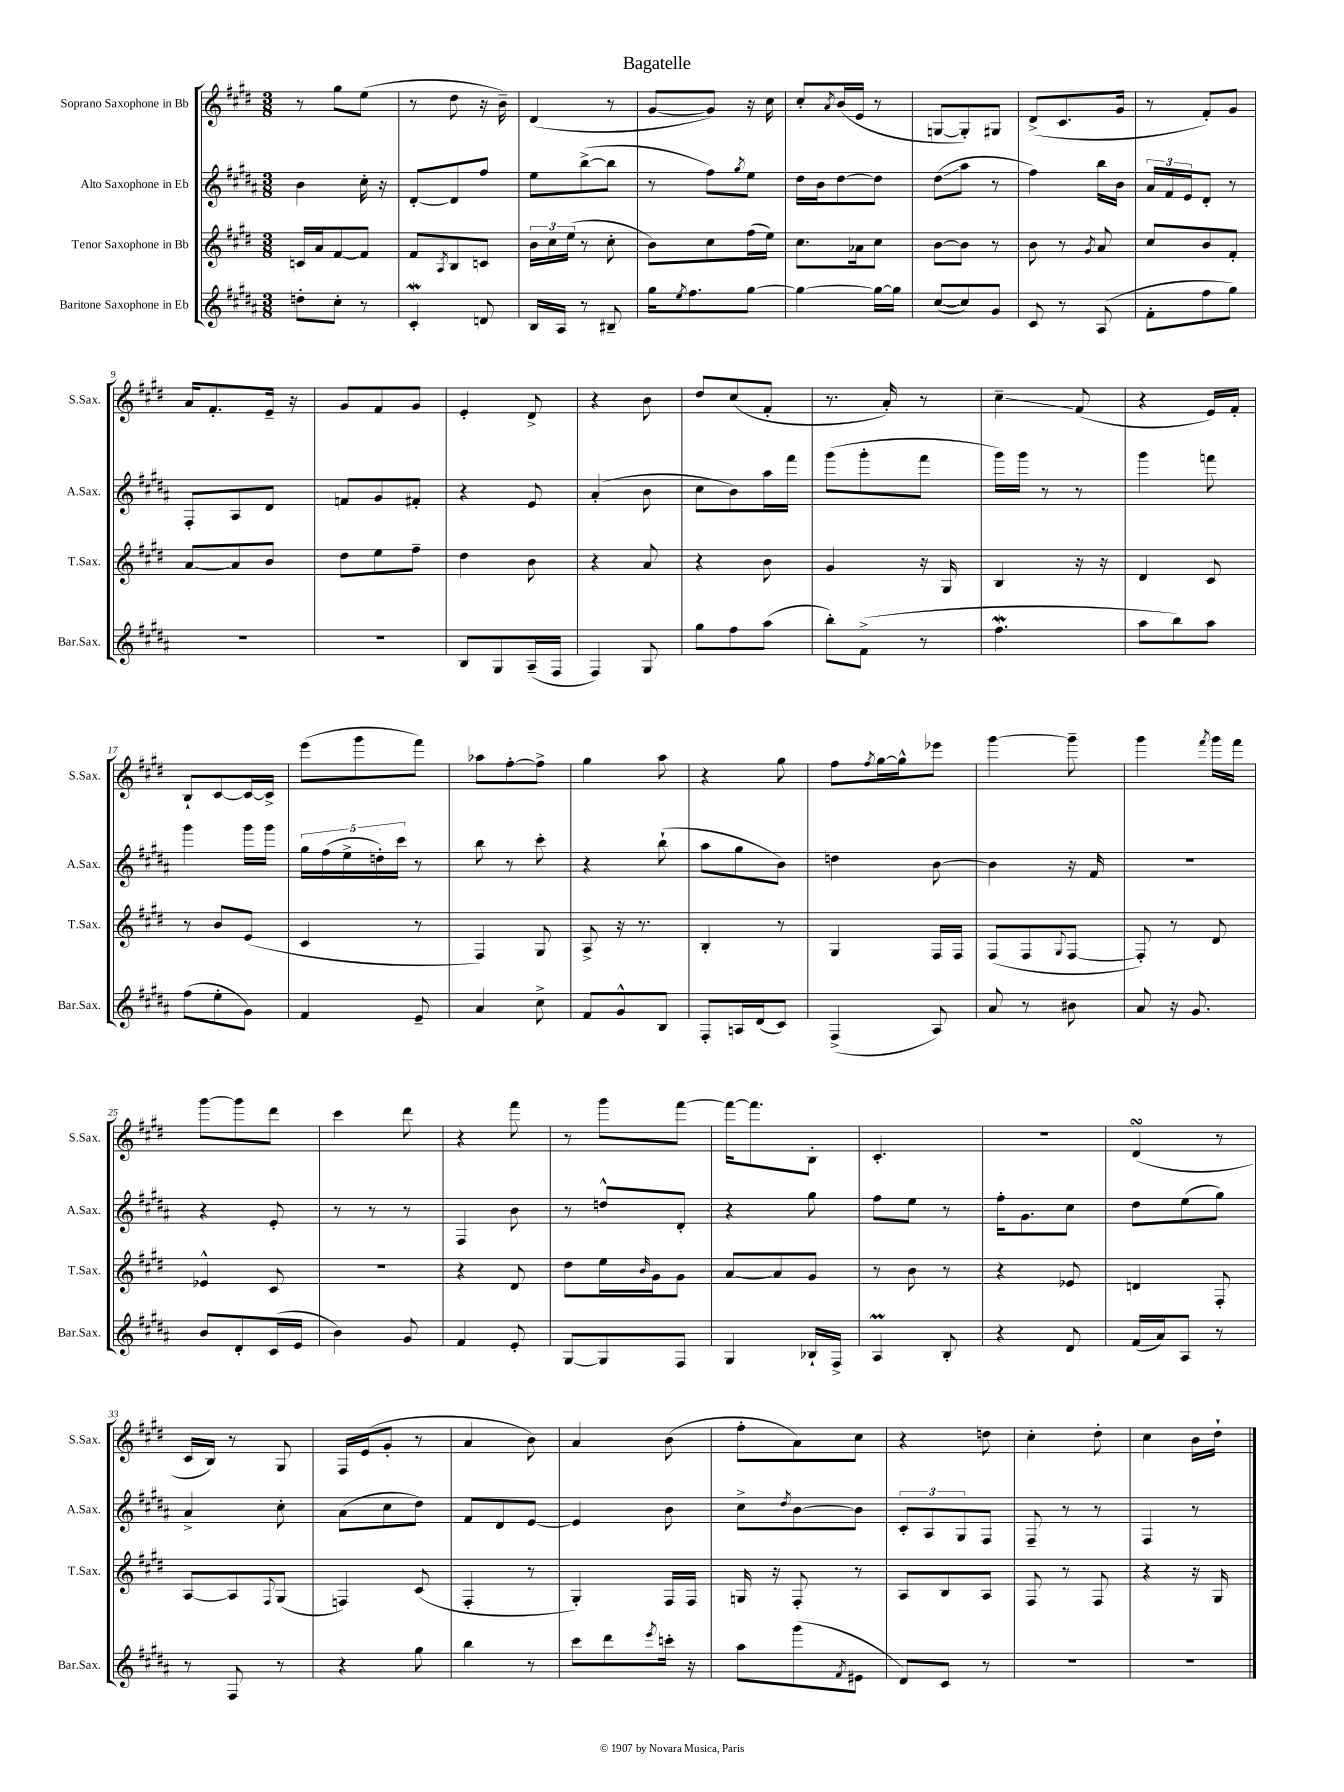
\header { title = "Bagatelle" }
<<
\new StaffGroup <<
\new Staff = "s0" \with { instrumentName = "Soprano Saxophone in Bb" shortInstrumentName = "S.Sax." } {
    \clef treble \key e \major \numericTimeSignature \time 3/8
    r8 gis''8 e''8( |
    r8 dis''8 r16 b'16--) |
    dis'4( r8 |
    gis'8~ gis'8) r16 cis''16 |
    cis''8-. \acciaccatura { a'8 } b'16( e'16 r8 |
    g8~ g8-.) gis8 |
    dis'8->( cis'8. gis'16 |
    r8 fis'8-.) gis'8 |
    a'16 fis'8.-. e'16-- r16 |
    gis'8 fis'8 gis'8 |
    e'4-. dis'8-> |
    r4 b'8 |
    dis''8 cis''8( fis'8-. |
    r8. a'16-.) r8 |
    cis''4--\glissando fis'8( |
    r4 e'16) fis'16-. |
    b8-! cis'8~ cis'16~ cis'16-> |
    e'''8( gis'''8 fis'''8) |
    aes''8 fis''8~-. fis''8-> |
    gis''4 a''8 |
    r4 gis''8 |
    fis''8 \acciaccatura { fis''8 } gis''16~ gis''16-^ ees'''8 |
    gis'''4~ gis'''8-- |
    gis'''4 \acciaccatura { fis'''8 } gis'''16 fis'''16 |
    gis'''8~ gis'''8 dis'''8 |
    cis'''4 dis'''8 |
    r4 fis'''8 |
    r8 gis'''8 fis'''8~ |
    fis'''16~ fis'''8. b8-. |
    cis'4.-. |
    R4. |
    dis'4\turn( r8 |
    cis'16 b16) r8 gis8 |
    fis16 e'16( gis'8-. r8 |
    a'4 b'8) |
    a'4 b'8( |
    fis''8-. a'8) cis''8 |
    r4 d''8 |
    cis''4-. dis''8-. |
    cis''4 b'16 dis''16-! \bar "|." |
}
\new Staff = "s1" \with { instrumentName = "Alto Saxophone in Eb" shortInstrumentName = "A.Sax." } {
    \clef treble \key b \major \numericTimeSignature \time 3/8
    b'4 cis''16-. r16 |
    dis'8~-. dis'8 fis''8 |
    e''8 b''8~->( b''8 |
    r8 fis''8) \acciaccatura { gis''8 } e''8 |
    dis''16 b'16 dis''8~ dis''8 |
    dis''8\glissando( ais''8 r8 |
    fis''4) b''16 b'16 |
    \tuplet 3/2 { ais'16 fis'16 e'16 } dis'8-. r8 |
    fis8-. ais8 dis'8 |
    f'8 gis'8 fis'8-. |
    r4 e'8 |
    ais'4-.( b'8 |
    cis''8 b'8) ais''16 fis'''16 |
    gis'''8( gis'''8-. fis'''8 |
    gis'''16) gis'''16 r8 r8 |
    gis'''4 f'''8 |
    gis'''4 gis'''16 gis'''16 |
    \tuplet 5/4 { gis''16 fis''16( e''16-> d''16-.) cis'''16 } r8 |
    b''8 r8 cis'''8-. |
    r4 b''8-!( |
    ais''8 gis''8 b'8) |
    d''4 b'8~ |
    b'4 r16 fis'16 |
    R4. |
    r4 e'8-. |
    r8 r8 r8 |
    fis4 b'8 |
    r8 d''8-^ dis'8-. |
    r4 gis''8 |
    fis''8 e''8 r8 |
    fis''16-. gis'8. cis''8 |
    dis''8 e''8( gis''8) |
    ais'4-> cis''8-. |
    ais'8( cis''8 dis''8) |
    fis'8 dis'8 e'8~ |
    e'4 b'8 |
    cis''8-> \acciaccatura { dis''8 } b'8~ b'8 |
    \tuplet 3/2 { cis'8-. ais8 gis8 } fis8 |
    fis8-- r8 r8 |
    fis4 r8 \bar "|." |
}
\new Staff = "s2" \with { instrumentName = "Tenor Saxophone in Bb" shortInstrumentName = "T.Sax." } {
    \clef treble \key e \major \numericTimeSignature \time 3/8
    c'16 a'16 fis'8~ fis'8 |
    fis'8 \acciaccatura { a8 } b8 c'8 |
    \tuplet 3/2 { b'16 cis''16 e''16( } r8 cis''8-. |
    b'8) cis''8 fis''16( e''16) |
    cis''8. aes'16 cis''8 |
    b'8~ b'8 r8 |
    b'8 r8 \acciaccatura { gis'8 } a'8 |
    cis''8 b'8 fis'8-. |
    a'8~ a'8 b'8 |
    dis''8 e''8 fis''8-- |
    dis''4 b'8 |
    r4 a'8 |
    r4 b'8 |
    gis'4 r16 gis16 |
    b4 r16 r16 |
    dis'4 cis'8 |
    r8 b'8 e'8( |
    cis'4 r8 |
    fis4) gis8 |
    a8-> r16 r8. |
    b4-. r8 |
    gis4 fis16 fis16 |
    fis8( fis8 \appoggiatura { gis8 } fis8~ |
    fis8-.) r8 dis'8 |
    ees'4-^ cis'8 |
    R4. |
    r4 dis'8 |
    dis''8 e''16 \grace { b'16 } gis'16 gis'8 |
    a'8~ a'8 gis'8 |
    r8 b'8 r8 |
    r4 ees'8 |
    d'4 fis8-. |
    a8~ a8 \appoggiatura { fis8 } gis8( |
    f4) cis'8( |
    fis4-. r8 |
    gis4-.) fis16 fis16 |
    g16 r16 fis8-. r8 |
    a8 b8 a8 |
    fis8 r8 fis8 |
    r4 r16 gis16 \bar "|." |
}
\new Staff = "s3" \with { instrumentName = "Baritone Saxophone in Eb" shortInstrumentName = "Bar.Sax." } {
    \clef treble \key b \major \numericTimeSignature \time 3/8
    d''8-. cis''8-. r8 |
    cis'4-.\mordent d'8 |
    b16 ais16 r8 bis8-- |
    gis''16 \acciaccatura { e''8 } fis''8. gis''8~ |
    gis''4~ gis''16~ gis''16 |
    cis''8~( cis''8) gis'8 |
    cis'8 r8 ais8( |
    fis'8-. fis''8 gis''8) |
    R4. |
    R4. |
    b8 gis8 ais16--( fis16 |
    fis4) gis8 |
    gis''8 fis''8 ais''8( |
    b''8-.) fis'8->( r8 |
    fis''4.\mordent |
    ais''8 b''8) ais''8 |
    fis''8( e''8-. gis'8) |
    fis'4 e'8-- |
    ais'4 cis''8-> |
    fis'8 gis'8-^ b8 |
    fis8-. a16 dis'16( cis'8) |
    fis4->( ais8) |
    ais'8 r8 bis'8 |
    ais'8 r16 gis'8. |
    b'8 dis'8-. cis'16( e'16 |
    b'4) gis'8 |
    fis'4 e'8-. |
    gis8~ gis8 fis8 |
    gis4 bes16-! fis16-> |
    ais4\prall b8-. |
    r4 dis'8 |
    fis'16( ais'16) ais8 r8 |
    r8 fis8 r8 |
    r4 gis''8 |
    b''4 r8 |
    cis'''8 dis'''8 \acciaccatura { e'''8 } c'''16-. r16 |
    ais''8 gis'''8( \acciaccatura { fis'8 } eis'8 |
    dis'8) cis'8 r8 |
    R4. |
    R4. \bar "|." |
}
>>
>>
